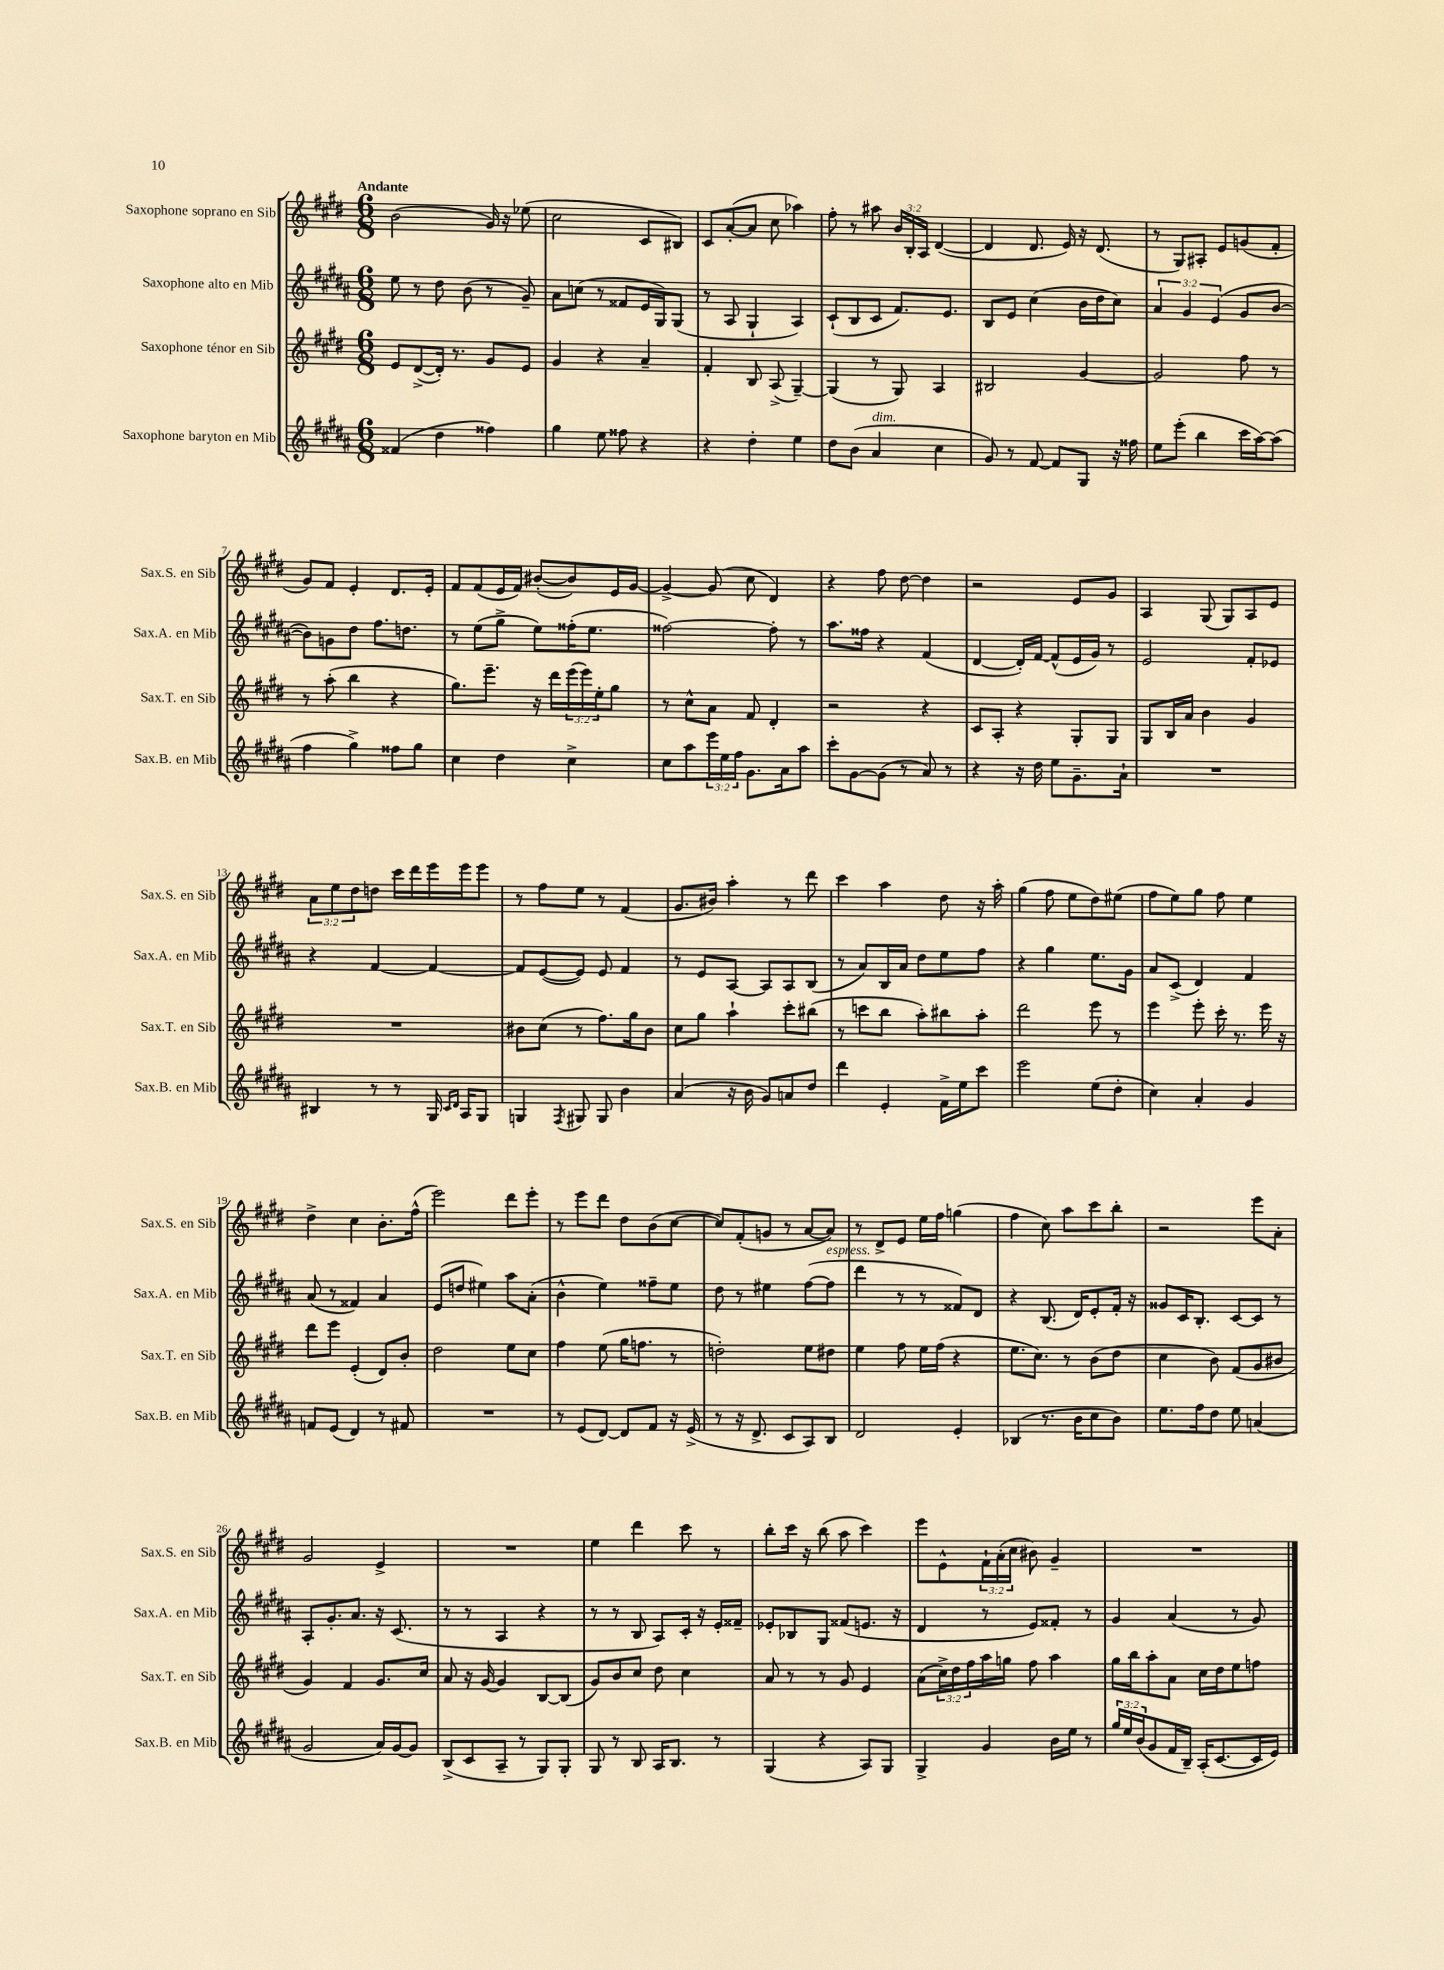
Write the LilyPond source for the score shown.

<<
\new StaffGroup <<
\new Staff = "s0" \with { instrumentName = "Saxophone soprano en Sib" shortInstrumentName = "Sax.S. en Sib" } {
    \clef treble \key e \major \numericTimeSignature \time 6/8 \override Staff.TupletNumber.text = #tuplet-number::calc-fraction-text \tempo "Andante"
    b'2( gis'16) r16 ees''8( |
    cis''2 cis'8 bis8) |
    cis'8 a'8~-.( a'8 cis''8 aes''4) |
    fis''8-. r8 ais''8 \tuplet 3/2 { b'16 b16-. a16 } dis'4~( |
    dis'4 dis'8. e'16) r16 dis'8.( |
    r8 gis8) ais8-. e'8 g'8( fis'8-. |
    gis'8) fis'8 e'4-. dis'8. e'16-. |
    fis'8 fis'8( e'16 fis'16) bis'8~-.( bis'8) e'16 gis'16~ |
    gis'4~-> gis'8( cis''8 dis'4) |
    r4 fis''8 dis''8~ dis''4 |
    r2 e'8 gis'8 |
    a4 gis8( gis8) a8 e'8 |
    \tuplet 3/2 { a'8 e''8 dis''8 } d''8 cis'''16 dis'''16 e'''16 e'''16 e'''8 |
    r8 fis''8 e''8 r8 fis'4( |
    gis'8. bis'16) a''4-. r8 dis'''8 |
    cis'''4 a''4 dis''8 r16 a''16-. |
    gis''4( fis''8 e''8 dis''8) eis''8( |
    fis''8 e''8) gis''8 fis''8 e''4 |
    dis''4-> cis''4 b'8.-. fis''16-^( |
    e'''2) dis'''8 e'''8-. |
    r8 e'''8 dis'''8 dis''8 b'8( cis''8~ |
    cis''8) fis'8-.( g'8 r8 a'8~ a'8) |
    r8 dis'8-> e'8 e''16 fis''16 g''4( |
    fis''4 cis''8) a''8 cis'''8 b''8-. |
    r2 e'''8 a'8-. |
    gis'2 e'4-> |
    R2. |
    e''4 dis'''4 cis'''8 r8 |
    b''8-. cis'''16 r16 b''8( a''8 cis'''4) |
    e'''8 e'8-^ \tuplet 3/2 { fis'16-! a'16-.( cis''16 } bis'8) gis'4-- |
    R2. \bar "|." |
}
\new Staff = "s1" \with { instrumentName = "Saxophone alto en Mib" shortInstrumentName = "Sax.A. en Mib" } {
    \clef treble \key b \major \numericTimeSignature \time 6/8 \override Staff.TupletNumber.text = #tuplet-number::calc-fraction-text
    e''8 r8 dis''8 b'8( r8 gis'8--) |
    ais'8 c''8( r8 fisis'8 e'16 gis16) gis8( |
    r8 ais8 gis4-! ais4) |
    cis'8-!( b8 cis'8 fis'8.) e'8. |
    b8 e'8 cis''4( b'16 dis''16 cis''8) |
    \tuplet 3/2 { ais'4 gis'4 e'4( } gis'8 b'8~ |
    b'8) g'8 dis''8 fis''8. d''8. |
    r8 e''8( gis''8-> e''8) fisis''16-.( e''8. |
    fisis''2~) fisis''8-. r8 |
    ais''8. fisis''16 r4 fis'4( |
    dis'4~ dis'16-.) fis'16~ fis'8-^( e'16 gis'16) r8 |
    e'2 fis'8-. ees'8 |
    r4 fis'4~ fis'4~ |
    fis'8 e'8~( e'8) e'8 fis'4 |
    r8 e'8 ais8~ ais8 ais8 b8( |
    r8 ais'8) b16 ais'16 dis''8 e''8 fis''8 |
    r4 gis''4 e''8. gis'16 |
    ais'8 cis'8->( dis'4) fis'4 |
    ais'8( r8 fisis'4) ais'4 |
    e'8( d''8 eis''4) ais''8 ais'8-.( |
    b'4-^ e''4) fisis''8-- e''8 |
    dis''8 r8 eis''4 fis''8~( fis''8^\markup { \italic "espress." } |
    dis'''4 r8 r8 fisis'8) dis'8 |
    r4 b8.( dis'16) e'8-. fis'16-. r16 |
    gisis'8 cis'16 b8.-. cis'8~ cis'8 r8 |
    ais8-. gis'8.-. ais'8. r16 cis'8.( |
    r8 r8 ais4 r4 |
    r8 r8 b8 ais8) cis'16-. r16 e'16-. fisis'16-- |
    ees'8-. bes8 gis8 fisis'8( e'8. r16 |
    dis'4 r8 e'8) fisis'8-. r8 |
    gis'4 ais'4( r8 gis'8) \bar "|." |
}
\new Staff = "s2" \with { instrumentName = "Saxophone ténor en Sib" shortInstrumentName = "Sax.T. en Sib" } {
    \clef treble \key e \major \numericTimeSignature \time 6/8 \override Staff.TupletNumber.text = #tuplet-number::calc-fraction-text
    e'8 dis'8~->( dis'16-.) r8. gis'8 e'8 |
    gis'4 r4 a'4-- |
    fis'4-. b8 a8->( gis4~--) |
    gis4( r8 gis8) a4 |
    bis2 gis'4~ |
    gis'2 fis''8 r8 |
    r8 a''8-.( b''4 r4 |
    gis''8.) e'''8.-- r16 dis'''16 \tuplet 3/2 { e'''16( e'''16) e''16-. } gis''8 |
    r8 cis''8-^ a'8 fis'8 dis'4-. |
    r2 r4 |
    cis'8 a8-. r4 gis8-. gis8 |
    gis8 b16 a'16 b'4 gis'4 |
    R2. |
    bis'8 cis''8( r8 fis''8.) gis''16 bis'8 |
    cis''8 gis''8 a''4-! cis'''8-. bis''8( |
    r8 c'''8 b''8 a''8-.) bis''8 a''8-. |
    dis'''2 e'''8 r8 |
    e'''4 e'''8-. cis'''16-. r8. e'''16 r16 |
    dis'''8 e'''8 e'4-.( dis'8) b'8-. |
    dis''2 e''8 cis''8 |
    fis''4 e''8( gis''16 f''8. r8 |
    d''2-.) e''8 dis''8 |
    e''4 fis''8 e''16 fis''16( r4 |
    e''8. cis''8.) r8 b'8( dis''8 |
    cis''4 b'8) fis'8( gis'8 bis'8 |
    gis'4) fis'4 gis'8. cis''16 |
    a'8 r16 gis'16~ gis'4 b8~ b8( |
    gis'8) b'8 cis''8 dis''8 cis''4 |
    a'8 r8 r8 gis'8 e'4 |
    a'8( \tuplet 3/2 { cis''16->) dis''16 fis''16 } a''16 g''16 fis''8 a''4 |
    gis''16 b''16 a''8-. a'8 cis''16 dis''16 e''8 f''8 \bar "|." |
}
\new Staff = "s3" \with { instrumentName = "Saxophone baryton en Mib" shortInstrumentName = "Sax.B. en Mib" } {
    \clef treble \key b \major \numericTimeSignature \time 6/8 \override Staff.TupletNumber.text = #tuplet-number::calc-fraction-text
    fisis'4( dis''4 fisis''4) |
    gis''4 e''8 fisis''8 r4 |
    r4 dis''4-. e''4 |
    dis''8 b'8( ais'4^\markup { \italic "dim." } cis''4 |
    gis'8) r8 fis'8~ fis'8 gis8 r16 fisis''16 |
    e''8 e'''8-.( b''4 cis'''16 ais''16~) ais''8( |
    fis''4 gis''4->) fisis''8 gis''8 |
    cis''4 dis''4 cis''4-> |
    cis''8 ais''8 \tuplet 3/2 { e'''16 e''16 fis''16 } gis'8. ais'16 ais''8 |
    cis'''8-. gis'8~ gis'8( r8 ais'8) r8 |
    r4 r16 dis''16 e''8 gis'8.-- ais'16-! |
    R2. |
    bis4 r8 r8 gis16 \grace { cis'16 dis'16 } ais16 gis8 |
    g4 \acciaccatura { fis8 } gis8 gis8 b'4 |
    ais'4( r16 b'16 gis'8) a'8 dis''8 |
    dis'''4 e'4-. fis'16-> e''16 cis'''8 |
    e'''2 e''8( dis''8-. |
    cis''4) ais'4-. gis'4 |
    f'8 e'8( dis'4) r8 fis'8 |
    R2. |
    r8 e'8( dis'8~) dis'8 fis'8 r16 e'16->( |
    r8 r16 dis'8.-> cis'8 ais8) b8 |
    dis'2 e'4-. |
    bes4( r8. b'16 cis''8 b'8) |
    e''8. fis''16 dis''8 e''8 a'4( |
    gis'2 ais'16) gis'16~ gis'8 |
    b8->( cis'8 ais8-- r8 gis8) gis8-. |
    gis8 r8 b8 ais16 b8. r8 |
    gis4( r4 ais8) gis8 |
    gis4-> gis'4 b'16 e''16 r8 |
    \tuplet 3/2 { gis''16 e''16 b'16( } gis'8 fis'16 b16--) ais16-.( cis'8.~ cis'16 e'16) \bar "|." |
}
>>
>>
